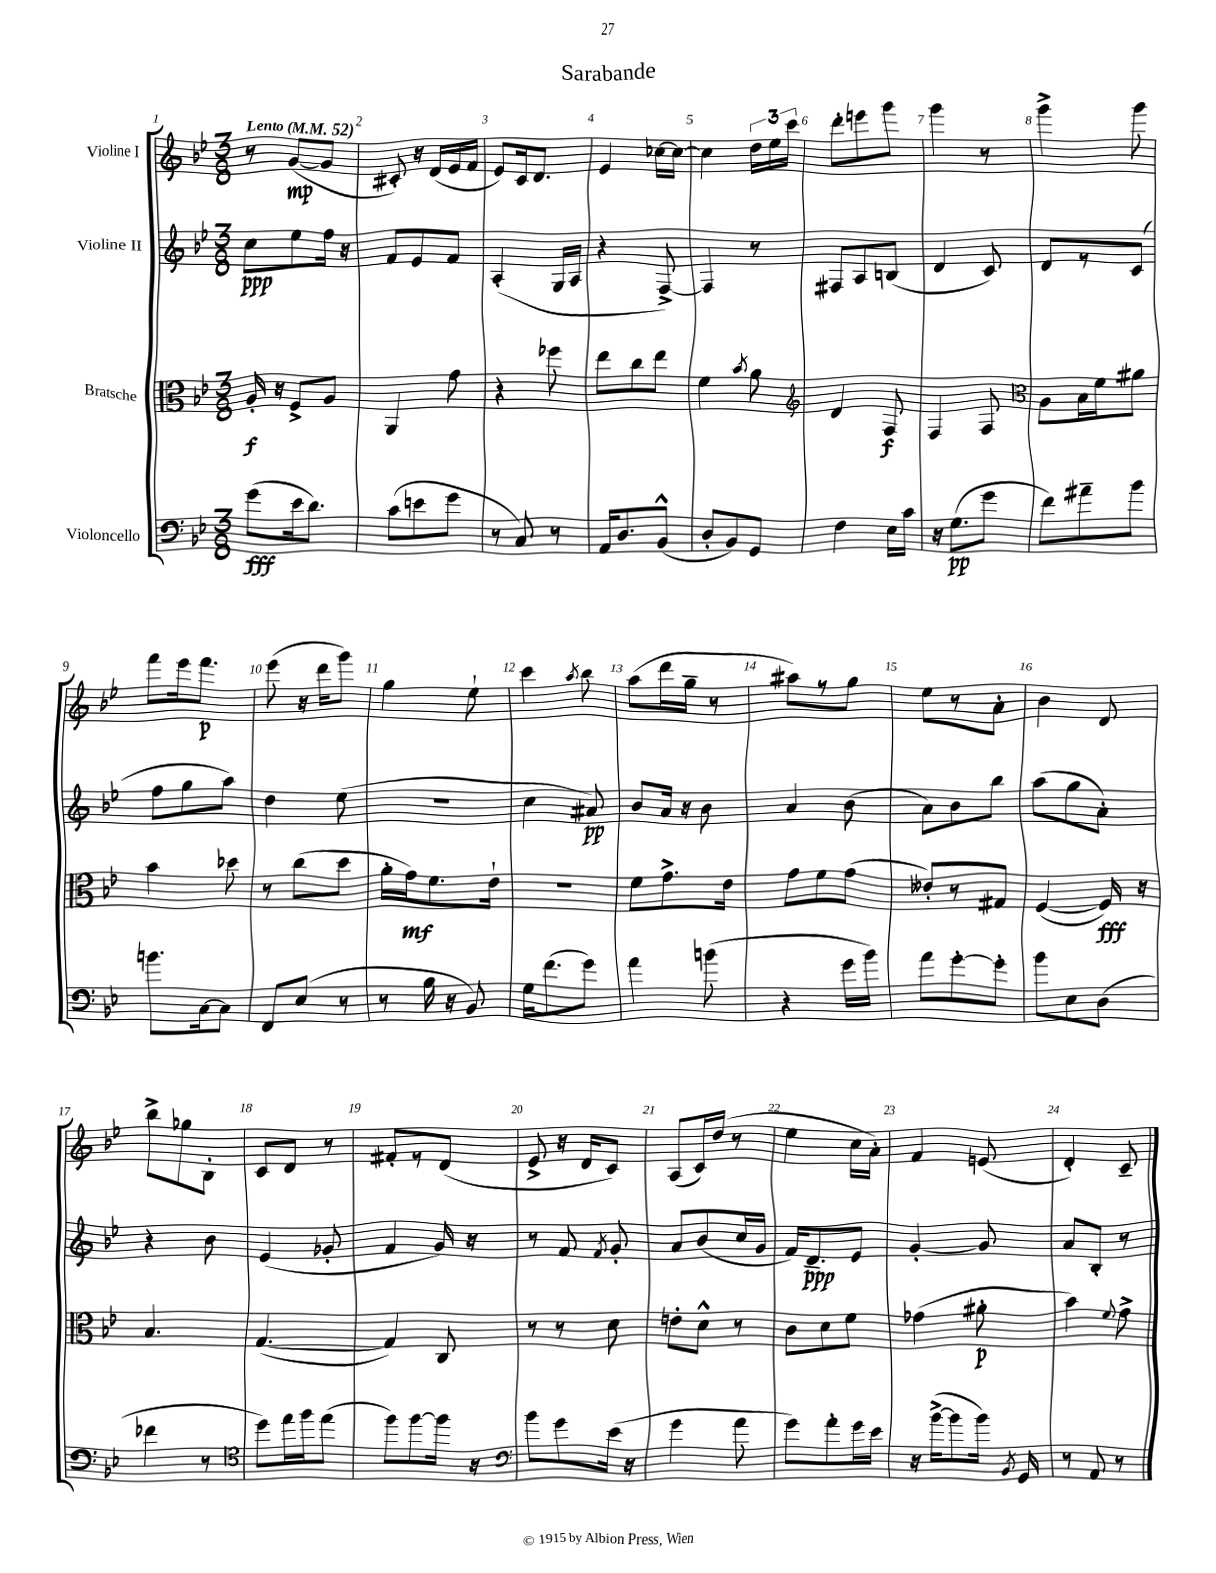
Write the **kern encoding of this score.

**kern	**kern	**kern	**kern
*staff4	*staff3	*staff2	*staff1
*clefF4	*clefC3	*clefG2	*clefG2
*k[b-e-]	*k[b-e-]	*k[b-e-]	*k[b-e-]
*M3/8	*M3/8	*M3/8	*M3/8
*MM52	*MM52	*MM52	*MM52
(8g	16A'	8cc	8r
.	16r	.	.
16e-	8F^	8ee-	([8g
8.d)	.	.	.
.	8A	16ff	8g]
.	.	16r	.
=	=	=	=
(8c	4AA	8f	8c#')
8e	.	8e-	16r
.	.	.	(16d
8g	8g	8f	16e-
.	.	.	16f
=	=	=	=
8r	4r	(4A'	8e-)
8C)	.	.	16c
.	.	.	8.d
8r	8ff-	16G	.
.	.	16A	.
=	=	=	=
16AA	8ee-	4r	4e-
8.D	.	.	.
.	8cc	.	.
(8BB-^^	8ee-	[8F^)	[16cc-
.	.	.	16cc-_
=	=	=	=
8D'	4f	4F]	4cc-]
8BB-)	.	.	.
.	8qb-	.	.
8GG	8a	8r	24dd
.	.	.	24ee-
.	.	.	24ccc
=	=	=	=
*	*clefG2	*	*
4F	4d	8F#	8ddd'
.	.	8A	8eee
16E-	8F	(8B	8ggg
16c	.	.	.
=	=	=	=
16r	4F	4d	4ggg
(8.G	.	.	.
8g	8F	8c)	8r
=	=	=	=
*	*clefC3	*	*
8f)	8A	8d	4ggg^
8a#~	16B-	8r	.
.	16f	.	.
8b-	8a#	(8c	8ggg
=	=	=	=
8.b	4b-	8ff	8fff
.	.	8gg	16eee-
[16C	.	.	8.fff
8C]	8dd-	8aa)	.
=	=	=	=
8FF	8r	4dd	(8eee-
(8E-	(8cc	.	16r
.	.	.	16ddd
8r	8dd	(8ee-	8ggg)
=	=	=	=
8r	16a'	4.r	4gg
.	16g)	.	.
16B-	8.f	.	.
16r	.	.	.
8BB-)	.	.	8ee-`
.	16e-`	.	.
=	=	=	=
16G	4.r	4cc	4ccc
(8.f	.	.	.
.	.	.	8qaa
8g)	.	8a#)	8bb-
=	=	=	=
4a	8f	8b-	(8aa
.	8.g^	16a	16ddd
.	.	16r	16gg~
(8b	.	8b-	8r
.	16e-	.	.
=	=	=	=
4r	8g	4a	8aa#)
.	8f	.	8r
16g	(8g	(8b-	8gg
16b-)	.	.	.
=	=	=	=
8a	8e--')	8a)	8ee-
[8g'	8r	8b-	8r
8g']	8G#	8bb-	8a'
=	=	=	=
8b-	([4F	(8aa	4b-
8E-	.	8gg	.
(8D	16F])	8a')	8d
.	16r	.	.
=	=	=	=
4f-	4.B-	4r	8bb-^
.	.	.	8gg-
8r	.	8b-	8B-'
=	=	=	=
*clefC4	*	*	*
8dd)	([4.G	(4e-	8c
16ee-	.	.	8d
16ff	.	.	.
(8ee-	.	8g-'	8r
=	=	=	=
8ff)	4G])	4f	8f#'
[8ff	.	.	8r
16ff]	8C	16g)	(8d
16r	.	16r	.
=	=	=	=
*clefF4	*	*	*
8b-	8r	8r	8e-^
8g	8r	8f	16r
.	.	.	16d
.	.	8qf	.
(16e-	8d	8g'	8c)
16r	.	.	.
=	=	=	=
4g	8e'	8a	(8A
.	8d^^	(8b-	16c)
.	.	.	(16dd
8a	8r	16cc	8r
.	.	16g	.
=	=	=	=
8g)	8c	16f)	4ee-
.	.	8.d~	.
8a'	8d	.	.
16g	8f	8e-	16cc
16e-	.	.	16a')
=	=	=	=
16r	(4g-	[4g'	4f
([16b-^	.	.	.
8b-]	.	.	.
16b-)	8a#'	8g]	(8e
8qBB-	.	.	.
16GG	.	.	.
=	=	=	=
8r	4b-)	8a	4d')
8AA	.	8B-'	.
.	8qqf	.	.
8r	8g^	8r	8c~
==	==	==	==
*-	*-	*-	*-
